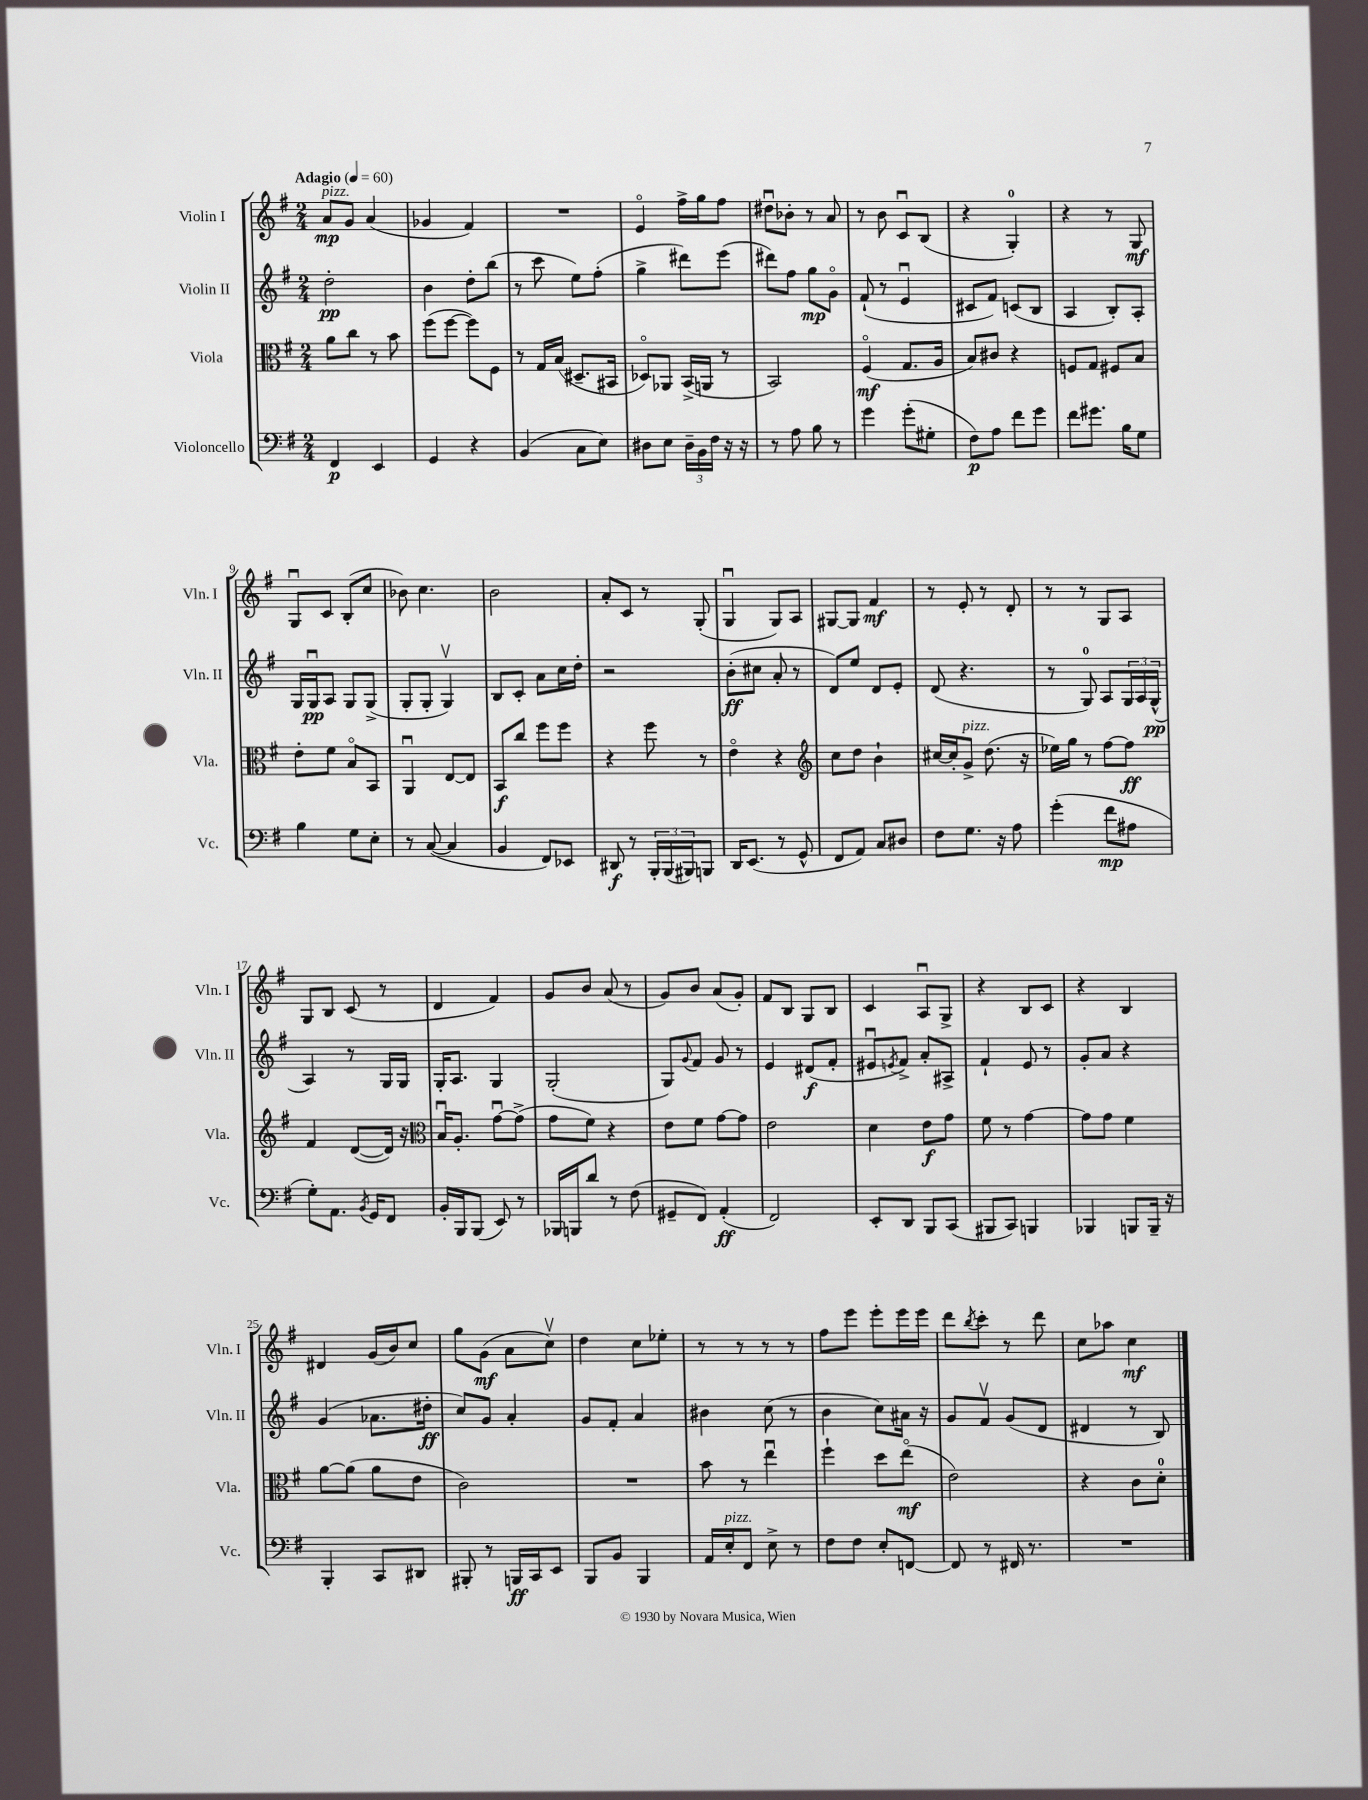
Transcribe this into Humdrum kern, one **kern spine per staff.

**kern	**dynam	**kern	**dynam	**kern	**dynam	**kern	**dynam
*part4	*part4	*part3	*part3	*part2	*part2	*part1	*part1
*staff4	*staff4	*staff3	*staff3	*staff2	*staff2	*staff1	*staff1
*I"Violoncello	*	*I"Viola	*	*I"Violin II	*	*I"Violin I	*
*I'Vc.	*	*I'Vla.	*	*I'Vln. II	*	*I'Vln. I	*
*clefF4	*	*clefC3	*	*clefG2	*	*clefG2	*
*k[f#]	*	*k[f#]	*	*k[f#]	*	*k[f#]	*
*M2/4	*	*M2/4	*	*M2/4	*	*M2/4	*
*MM60	*	*MM60	*	*MM60	*	*MM60	*
=1	=1	=1	=1	=1	=1	=1	=1
!	!	!	!	!	!	!LO:TX:a:B:t=Adagio	!
!	!	!	!	!	!	!LO:TX:a:i:t=pizz.	!
4FF#/	p	8a\L	.	2dd'\	pp	8a/L	mp
.	.	8cc\J	.	.	.	8g/J	.
4EE/	.	8r	.	.	.	(4a/	.
.	.	8b\	.	.	.	.	.
=2	=2	=2	=2	=2	=2	=2	=2
4GG/	.	(8ff#\L	.	4b\	.	4g-X/	.
.	.	[8ff#\J	.	.	.	.	.
4r	.	8ff#\L])	.	8dd'\L	.	4f#/)	.
.	.	8F#\J	.	(8bb\J	.	.	.
=3	=3	=3	=3	=3	=3	=3	=3
(4BB/	.	8r	.	8r	.	2r	.
.	.	16G/LL	.	8ccc\	.	.	.
.	.	(16B/JJ	.	.	.	.	.
8C\L	.	8.D#X~/L	.	8ee\L)	.	.	.
8E\J)	.	.	.	(8ff#'\J	.	.	.
.	.	16BB#X/Jk	.	.	.	.	.
=4	=4	=4	=4	=4	=4	=4	=4
8D#X\L	.	8D-X/L)	.	4gg^\	.	4e/	.
8E\J	.	8AA-X/J	.	.	.	.	.
24D#~\LL	.	(16BB^/LL	.	8ddd#X\L)	.	16ff#^\LL	.
24BB\	.	.	.	.	.	.	.
.	.	16AAn/JJ	.	.	.	16gg\J	.
24F#\JJ	.	.	.	.	.	.	.
16r	.	8r	.	(8eee\J	.	8ff#\J	.
16r	.	.	.	.	.	.	.
=5	=5	=5	=5	=5	=5	=5	=5
8r	.	2BB/)	.	8ddd#X\L)	.	8dd#Xu\L	.
8A\	.	.	.	8ff#\J	.	8b-X'\J	.
8B\	.	.	.	8gg\L	mp	8r	.
8r	.	.	.	8g\J	.	8a/	.
=6	=6	=6	=6	=6	=6	=6	=6
4g\	.	(4F#/	mf	(8f#`/	.	8r	.
.	.	.	.	8r	.	8b\	.
(8g'\L	.	8.G/L	.	4eu/	.	8cu/L	.
8G#X'\J	.	.	.	.	.	(8B/J	.
.	.	16A/Jk	.	.	.	.	.
=7	=7	=7	=7	=7	=7	=7	=7
8F#\L)	p	8B/L)	.	8c#X/L	.	4r	.
8A\J	.	8c#X/J	.	8f#/J)	.	.	.
8f#\L	.	4r	.	(8cn/L	.	4G'/)	.
8g\J	.	.	.	8B/J	.	.	.
=8	=8	=8	=8	=8	=8	=8	=8
8f#\L	.	8Fn/L	.	4A/	.	4r	.
8.g#X\J	.	8G/J	.	.	.	.	.
.	.	8F#X/L	.	8B'/L)	.	8r	.
16B\KL	.	.	.	.	.	.	.
8G\J	.	8B/J	.	8A'/J	.	8G/	mf
!!LO:LB:g=z
=9	=9	=9	=9	=9	=9	=9	=9
4B\	.	8e'\L	.	16G/LL	.	8Gu/L	.
.	.	.	.	16Gu/J	pp	.	.
.	.	8f#\J	.	8A/J	.	8c/J	.
8G\L	.	8B/L	.	8G/L	.	(8B'/L	.
8E'\J	.	8BB/J	.	(8G^/J	.	8cc/J	.
=10	=10	=10	=10	=10	=10	=10	=10
8r	.	4AAu/	.	8G'/L	.	8b-X\)	.
([8C/	.	.	.	8G'/J	.	4.cc\	.
4C/]	.	[8E/L	.	4Gv/)	.	.	.
.	.	8E/J]	.	.	.	.	.
=11	=11	=11	=11	=11	=11	=11	=11
4BB/	.	8BB/L	f	8B/L	.	2b\	.
.	.	8cc/J	.	8c'/J	.	.	.
8FF#/L)	.	8ff#\L	.	8a\L	.	.	.
8EE-X/J	.	8ff#\J	.	16cc\L	.	.	.
.	.	.	.	16dd'\JJ	.	.	.
=12	=12	=12	=12	=12	=12	=12	=12
8DD#X/	f	4r	.	2r	.	8a'/L	.
8r	.	.	.	.	.	8c/J	.
24BBB'/LL	.	8ff#\	.	.	.	8r	.
(24BBB/	.	.	.	.	.	.	.
24BBB#X/J)	.	.	.	.	.	.	.
8BBBn/J	.	8r	.	.	.	(8G'/	.
=13	=13	=13	=13	=13	=13	=13	=13
16DD/KL	.	4e\	.	(8b'\L	ff	4Gu/	.
(8.EE/J	.	.	.	.	.	.	.
.	.	.	.	8cc#X\J	.	.	.
8r	.	4r	.	8a'/	.	8G/L)	.
8GG^^/	.	.	.	8r	.	8A/J	.
=14	=14	=14	=14	=14	=14	=14	=14
*	*	*clefG2	*	*	*	*	*
8FF#/L	.	8cc\L	.	8d/L)	.	[8G#X/L	.
8AA/J)	.	8dd\J	.	8ee/J	.	8G#/J]	.
8C/L	.	4b`\	.	8d/L	.	4f#/	mf
8D#X/J	.	.	.	8e'/J	.	.	.
=15	=15	=15	=15	=15	=15	=15	=15
8F#\L	.	[16cc#X/LL	.	(8d/	.	8r	.
.	.	16cc#'/J]	.	.	.	.	.
!	!	!LO:TX:a:i:t=pizz.	!	!	!	!	!
8.G\J	.	8g^/J	.	4.r	.	8e'/	.
.	.	(8.dd\	.	.	.	8r	.
16r	.	.	.	.	.	.	.
8A\	.	.	.	.	.	8d'/	.
.	.	16r	.	.	.	.	.
=16	=16	=16	=16	=16	=16	=16	=16
(4g'\	.	16ee-X\LL)	.	8r	.	8r	.
.	.	16gg\JJ	.	.	.	.	.
.	.	8r	.	8G/)	.	8r	.
8f#\L	mp	[8ff#\L	.	8A/L	.	8G/L	.
8A#X\J	.	8ff#\J]	ff	24G/L	.	8A/J	.
.	.	.	.	24A/	.	.	.
.	.	.	.	(24G^^/JJ	pp	.	.
!!LO:LB:g=z
=17	=17	=17	=17	=17	=17	=17	=17
8G'\L)	.	4f#/	.	4A/)	.	8G/L	.
8.AA\J	.	.	.	.	.	8B/J	.
.	.	([8d/L	.	8r	.	(8c/	.
8qBB/	.	.	.	.	.	.	.
16GG/KL	.	.	.	.	.	.	.
8FF#/J	.	16d/Jk])	.	16G/LL	.	8r	.
.	.	16r	.	16G/JJ	.	.	.
=18	=18	=18	=18	=18	=18	=18	=18
*	*	*clefC3	*	*	*	*	*
16BB'/LL	.	16Bu/KL	.	16G'/KL	.	4d/	.
16BBB/J	.	8.A'/J	.	8.A/J	.	.	.
(8BBB/J	.	.	.	.	.	.	.
8EE/)	.	[8gu\L	.	4G/	.	4f#/)	.
8r	.	(8g^\J]	.	.	.	.	.
=19	=19	=19	=19	=19	=19	=19	=19
16BBB-X/LL	.	8g\L	.	(2G'/	.	8g/L	.
16BBBn/J	.	.	.	.	.	.	.
8d/J	.	8f#\J)	.	.	.	8b/J	.
8r	.	4r	.	.	.	(8a/	.
(8F#\	.	.	.	.	.	8r	.
=20	=20	=20	=20	=20	=20	=20	=20
8GG#X~/L	.	8e\L	.	8G/L)	.	8g/L)	.
.	.	.	.	8qqg/	.	.	.
8FF#/J)	.	8f#\J	.	8f#/J	.	8b/J	.
(4AA'/	ff	[8g\L	.	8g/	.	(8a/L	.
.	.	8g\J]	.	8r	.	8g'/J)	.
=21	=21	=21	=21	=21	=21	=21	=21
2FF#/)	.	2e\	.	4e/	.	8f#/L	.
.	.	.	.	.	.	8B/J	.
.	.	.	.	(8d#X/L	f	8G/L	.
.	.	.	.	8f#'/J	.	8B/J	.
=22	=22	=22	=22	=22	=22	=22	=22
8EE'/L	.	4d\	.	8e#Xu/L	.	4c/	.
.	.	.	.	8qen/	.	.	.
8DD/J	.	.	.	8f#^/J)	.	.	.
8BBB/L	.	8e\L	f	8a'/L	.	8Au/L	.
(8CC/J	.	8g\J	.	8A#X^/J	.	8G^/J	.
=23	=23	=23	=23	=23	=23	=23	=23
8BBB#X/L	.	8f#\	.	4f#`/	.	4r	.
8CC/J)	.	8r	.	.	.	.	.
4BBBn/	.	[4g\	.	8e/	.	8B/L	.
.	.	.	.	8r	.	8c/J	.
=24	=24	=24	=24	=24	=24	=24	=24
4BBB-X/	.	8g\L]	.	8g'/L	.	4r	.
.	.	8g\J	.	8a/J	.	.	.
8BBBn/L	.	4f#\	.	4r	.	4B/	.
16BBB~/Jk	.	.	.	.	.	.	.
16r	.	.	.	.	.	.	.
!!LO:LB:g=z
=25	=25	=25	=25	=25	=25	=25	=25
4BBB'/	.	[8a\L	.	(4g/	.	4d#X/	.
.	.	(8a\J]	.	.	.	.	.
8CC/L	.	8a\L	.	8.a-X\L	.	(16g/LL	.
.	.	.	.	.	.	16b/J)	.
8DD#X/J	.	8e\J	.	.	.	8cc/J	.
.	.	.	.	16dd#X'\Jk	ff	.	.
=26	=26	=26	=26	=26	=26	=26	=26
8BBB#X'/	.	2c\)	.	8cc/L)	.	8gg\L	.
8r	.	.	.	8g/J	.	(8g\J	mf
16BBBn/LL	ff	.	.	4a'/	.	8a\L	.
16CC/J	.	.	.	.	.	.	.
8EE/J	.	.	.	.	.	8ccv\J)	.
=27	=27	=27	=27	=27	=27	=27	=27
8BBB/L	.	2r	.	8g/L	.	4dd\	.
8BB/J	.	.	.	8f#'/J	.	.	.
4BBB/	.	.	.	4a/	.	8cc\L	.
.	.	.	.	.	.	8ee-X'\J	.
=28	=28	=28	=28	=28	=28	=28	=28
16AA/LL	.	8b\	.	4b#X\	.	8r	.
!LO:TX:a:i:t=pizz.	!	!	!	!	!	!	!
16E'/J	.	.	.	.	.	.	.
8FF#/J	.	8r	.	.	.	8r	.
8E^\	.	4eeu\	.	(8cc\	.	8r	.
8r	.	.	.	8r	.	8r	.
=29	=29	=29	=29	=29	=29	=29	=29
8F#\L	.	4ff#`\	.	4b\	.	8ff#\L	.
8F#\J	.	.	.	.	.	8eee\J	.
8E'/L	.	8dd\L	.	8cc\L)	.	8eee'\L	.
[8FFn/J	.	(8ee\J	mf	16a#X\Jk	.	16eee\L	.
.	.	.	.	16r	.	16eee\JJ	.
=30	=30	=30	=30	=30	=30	=30	=30
8FF/]	.	2e\)	.	8g/L	.	8ddd\L	.
.	.	.	.	.	.	8qbb/	.
8r	.	.	.	8f#v/J	.	8ccc'\J	.
16FF#X/	.	.	.	(8g/L	.	8r	.
8.r	.	.	.	.	.	.	.
.	.	.	.	8d/J	.	8ddd\	.
=31	=31	=31	=31	=31	=31	=31	=31
2r	.	4r	.	4d#X/	.	8cc\L	.
.	.	.	.	.	.	8aa-X\J	.
.	.	8c\L	.	8r	.	4cc\	mf
.	.	8d'\J	.	8B/)	.	.	.
==	==	==	==	==	==	==	==
*-	*-	*-	*-	*-	*-	*-	*-
